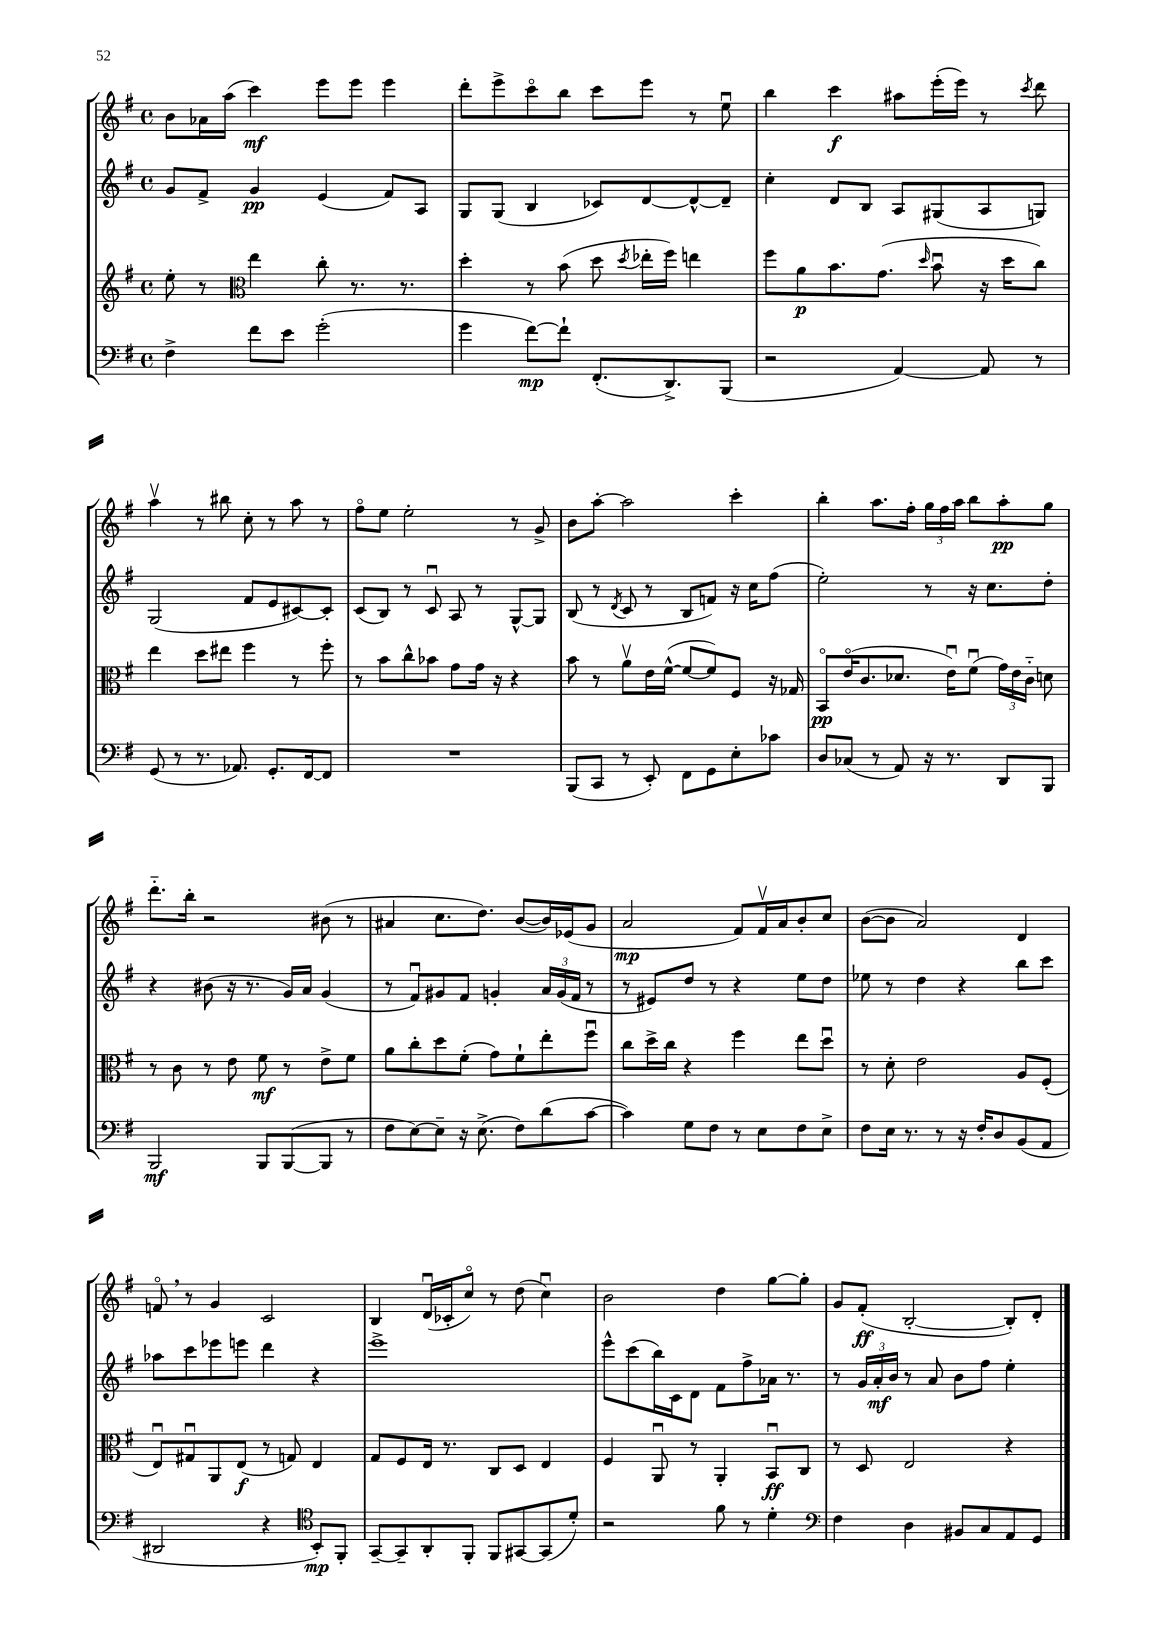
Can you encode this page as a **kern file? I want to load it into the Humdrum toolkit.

**kern	**dynam	**kern	**dynam	**kern	**dynam	**kern	**dynam
*part4	*part4	*part3	*part3	*part2	*part2	*part1	*part1
*staff4	*staff4	*staff3	*staff3	*staff2	*staff2	*staff1	*staff1
*clefF4	*	*clefG2	*	*clefG2	*	*clefG2	*
*k[f#]	*	*k[f#]	*	*k[f#]	*	*k[f#]	*
*M4/4	*	*M4/4	*	*M4/4	*	*M4/4	*
*met(c)	*	*met(c)	*	*met(c)	*	*met(c)	*
=97	=97	=97	=97	=97	=97	=97	=97
4F#^\	.	8ee'\	.	8g/L	.	8b\L	.
.	.	8r	.	8f#^/J	.	16a-X\L	.
.	.	.	.	.	.	(16aa\JJ	.
*	*	*clefC3	*	*	*	*	*
8f#\L	.	4ee\	.	4g/	pp	4ccc\)	mf
8e\J	.	.	.	.	.	.	.
(2g'\	.	8cc'\	.	(4e/	.	8eee\L	.
.	.	8.r	.	.	.	8eee\J	.
.	.	.	.	8f#/L)	.	4eee\	.
.	.	8.r	.	.	.	.	.
.	.	.	.	8A/J	.	.	.
=98	=98	=98	=98	=98	=98	=98	=98
4g\	.	4dd'\	.	8G/L	.	8ddd'\L	.
.	.	.	.	(8G/J	.	8eee^\	.
[8f#\L)	mp	8r	.	4B/	.	8ccc\	.
8f#`\J]	.	(8b\	.	.	.	8bb\J	.
(8.FF#'/L	.	8dd\	.	8c-X/L)	.	8ccc\L	.
.	.	8qdd/	.	.	.	.	.
.	.	16ee-X'\LL	.	[8d/	.	8eee\J	.
8.DD^/)	.	16ff#\JJ)	.	.	.	.	.
.	.	4een\	.	8d^^/_	.	8r	.
(8BBB/J	.	.	.	8d~/J]	.	8eeu\	.
=99	=99	=99	=99	=99	=99	=99	=99
2r	.	8ff#\L	.	4cc'\	.	4bb\	.
.	.	8a\	p	.	.	.	.
.	.	8.b\	.	8d/L	.	4ccc\	f
.	.	.	.	8B/J	.	.	.
.	.	(8.g\J	.	.	.	.	.
[4AA/)	.	.	.	8A/L	.	8aa#X\L	.
.	.	16qqdd/	.	.	.	.	.
.	.	8bu\	.	(8G#X/	.	(16eee'\L	.
.	.	.	.	.	.	16eee\JJ)	.
8AA/]	.	16r	.	8A/	.	8r	.
.	.	16dd\KL	.	.	.	.	.
.	.	.	.	.	.	8qccc/	.
8r	.	8cc\J)	.	8Gn/J)	.	8ddd\	.
!!LO:LB:g=z
=100	=100	=100	=100	=100	=100	=100	=100
(8GG/	.	4ee\	.	(2G/	.	4aav\	.
8r	.	.	.	.	.	.	.
8.r	.	8dd\L	.	.	.	8r	.
.	.	8ee#X\J	.	.	.	8bb#X\	.
8.AA-X/)	.	.	.	.	.	.	.
.	.	4ff#\	.	8f#/L	.	8cc'\	.
8.GG'/L	.	.	.	8e/	.	8r	.
.	.	8r	.	[8c#X/)	.	8aa\	.
[16FF#/k	.	.	.	.	.	.	.
8FF#/J]	.	8ff#'\	.	8c#'/J]	.	8r	.
=101	=101	=101	=101	=101	=101	=101	=101
1r	.	8r	.	(8c/L	.	8ff#\L	.
.	.	8b\L	.	8B/J)	.	8ee\J	.
.	.	8cc^^\	.	8r	.	2ee'\	.
.	.	8b-X\J	.	8cu/	.	.	.
.	.	8g\L	.	8A/	.	.	.
.	.	16g\Jk	.	8r	.	.	.
.	.	16r	.	.	.	.	.
.	.	4r	.	[8G^^/L	.	8r	.
.	.	.	.	8G/J]	.	8g^/	.
=102	=102	=102	=102	=102	=102	=102	=102
(8BBB/L	.	8b\	.	(8B/	.	8b\L	.
8CC/J	.	8r	.	8r	.	[8aa'\J	.
.	.	.	.	8qd/	.	.	.
8r	.	8av\L	.	8c/	.	2aa\]	.
8EE'/)	.	16e\L	.	8r	.	.	.
.	.	([16f#^^\JJ	.	.	.	.	.
8FF#\L	.	8f#/L_	.	8B/L	.	.	.
8GG\	.	8f#/])	.	8fn/J)	.	.	.
8E'\	.	8F#/J	.	16r	.	4ccc'\	.
.	.	.	.	16cc\KL	.	.	.
8c-X\J	.	16r	.	(8ff#\J	.	.	.
.	.	16G-X/	.	.	.	.	.
=103	=103	=103	=103	=103	=103	=103	=103
8D/L	.	8BB/L	pp	2ee'\)	.	4bb'\	.
(8C-X/J	.	(16e/K	.	.	.	.	.
.	.	8.c/	.	.	.	.	.
8r	.	.	.	.	.	8.aa\L	.
8AA/)	.	8.d-X/J	.	.	.	.	.
.	.	.	.	.	.	16ff#'\Jk	.
16r	.	.	.	8r	.	24gg\LL	.
.	.	.	.	.	.	24ff#\	.
8.r	.	16eu\KL)	.	.	.	.	.
.	.	.	.	.	.	24aa\JJ	.
.	.	(8f#u\J	.	16r	.	8bb\L	.
.	.	.	.	8.cc\L	.	.	.
8DD/L	.	24g\LL)	.	.	.	8aa'\	pp
.	.	24e\	.	.	.	.	.
.	.	24c\JJ	.	.	.	.	.
8BBB/J	.	8dn\	.	8dd'\J	.	8gg\J	.
!!LO:LB:g=z
=104	=104	=104	=104	=104	=104	=104	=104
2BBB/	mf	8r	.	4r	.	8.ddd\L	.
.	.	8c\	.	.	.	.	.
.	.	.	.	.	.	16bb'\Jk	.
.	.	8r	.	(8b#X\	.	2r	.
.	.	8e\	.	16r	.	.	.
.	.	.	.	8.r	.	.	.
8BBB/L	.	8f#\	mf	.	.	.	.
([8BBB/	.	8r	.	16g/LL)	.	.	.
.	.	.	.	16a/JJ	.	.	.
8BBB/J]	.	8e^\L	.	(4g/	.	(8b#X\	.
8r	.	8f#\J	.	.	.	8r	.
=105	=105	=105	=105	=105	=105	=105	=105
8F#\L	.	8a\L	.	8r	.	4a#X/	.
[8E\)	.	8cc'\	.	8f#u/L)	.	.	.
8E~\J]	.	8dd\	.	8g#X/	.	8.cc\L	.
16r	.	(8f#'\J	.	8f#/J	.	.	.
(8.E^\	.	.	.	.	.	8.dd\J)	.
.	.	8g\L)	.	4gn'/	.	.	.
8F#\L)	.	8f#`\	.	.	.	([8b/L	.
(8d\	.	8ee'\	.	24a/LL	.	16b/L])	.
.	.	.	.	(24g/	.	.	.
.	.	.	.	.	.	(16e-X/J	.
.	.	.	.	24f#/JJ	.	.	.
[8c\J	.	8ff#u\J	.	8r	.	8g/J	.
=106	=106	=106	=106	=106	=106	=106	=106
4c\])	.	8cc\L	.	8r	.	2a/	mp
.	.	16dd^\L	.	8e#X/L)	.	.	.
.	.	16cc\JJ	.	.	.	.	.
8G\L	.	4r	.	8dd/J	.	.	.
8F#\J	.	.	.	8r	.	.	.
8r	.	4ff#\	.	4r	.	8f#/L)	.
8E\L	.	.	.	.	.	16f#v/L	.
.	.	.	.	.	.	16a/J	.
8F#\	.	8ee\L	.	8ee\L	.	8b'/	.
8E^\J	.	8ddu\J	.	8dd\J	.	8cc/J	.
=107	=107	=107	=107	=107	=107	=107	=107
8F#\L	.	8r	.	8ee-X\	.	([8b\L	.
16E\Jk	.	8d'\	.	8r	.	8b\J]	.
8.r	.	.	.	.	.	.	.
.	.	2e\	.	4dd\	.	2a/)	.
8r	.	.	.	.	.	.	.
16r	.	.	.	4r	.	.	.
16F#'/KL	.	.	.	.	.	.	.
8D/	.	.	.	.	.	.	.
(8BB/	.	8A/L	.	8bb\L	.	4d/	.
8AA/J	.	(8F#'/J	.	8ccc\J	.	.	.
!!LO:LB:g=z
=108	=108	=108	=108	=108	=108	=108	=108
2DD#X/	.	8Eu/L)	.	8aa-X\L	.	8fn,/	.
.	.	8G#Xu/	.	8ccc\	.	8r	.
.	.	8AA/	.	8eee-X\	.	4g/	.
.	.	(8E/J	f	8eeen\J	.	.	.
4r	.	8r	.	4ddd\	.	2c/	.
.	.	8Gn/)	.	.	.	.	.
*clefC4	*	*	*	*	*	*	*
8BB'/L)	mp	4E/	.	4r	.	.	.
8FF#'/J	.	.	.	.	.	.	.
=109	=109	=109	=109	=109	=109	=109	=109
[8GG~/L	.	8G/L	.	1eee^	.	4B/	.
8GG~/]	.	8F#/	.	.	.	.	.
8AA'/	.	16E/Jk	.	.	.	(16du/LL	.
.	.	8.r	.	.	.	16c-X'/J	.
8FF#'/J	.	.	.	.	.	8cc/J)	.
8FF#/L	.	8C/L	.	.	.	8r	.
[8GG#X/	.	8D/J	.	.	.	(8dd\	.
(8GG#/]	.	4E/	.	.	.	4ccu\)	.
8d'/J)	.	.	.	.	.	.	.
=110	=110	=110	=110	=110	=110	=110	=110
2r	.	4F#/	.	8eee^^\L	.	2b\	.
.	.	.	.	(8ccc\	.	.	.
.	.	8AAu/	.	16bb\L)	.	.	.
.	.	.	.	16c\J	.	.	.
.	.	8r	.	8d\J	.	.	.
8f#\	.	4AA'/	.	8f#\L	.	4dd\	.
8r	.	.	.	8ff#^\	.	.	.
4d'\	.	8BBu/L	ff	16a-X\Jk	.	[8gg\L	.
.	.	.	.	8.r	.	.	.
.	.	8C/J	.	.	.	8gg'\J]	.
=111	=111	=111	=111	=111	=111	=111	=111
*clefF4	*	*	*	*	*	*	*
4F#\	.	8r	.	8r	.	8g/L	.
.	.	8D/	.	24g/LL	.	(8f#'/J	ff
.	.	.	.	24a'/	mf	.	.
.	.	.	.	24b/JJ	.	.	.
4D\	.	2E/	.	8r	.	[2B'/	.
.	.	.	.	8a/	.	.	.
8BB#X/L	.	.	.	8b\L	.	.	.
8C/	.	.	.	8ff#\J	.	.	.
8AA/	.	4r	.	4ee'\	.	8B'/L])	.
8GG/J	.	.	.	.	.	8d'/J	.
==	==	==	==	==	==	==	==
*-	*-	*-	*-	*-	*-	*-	*-
